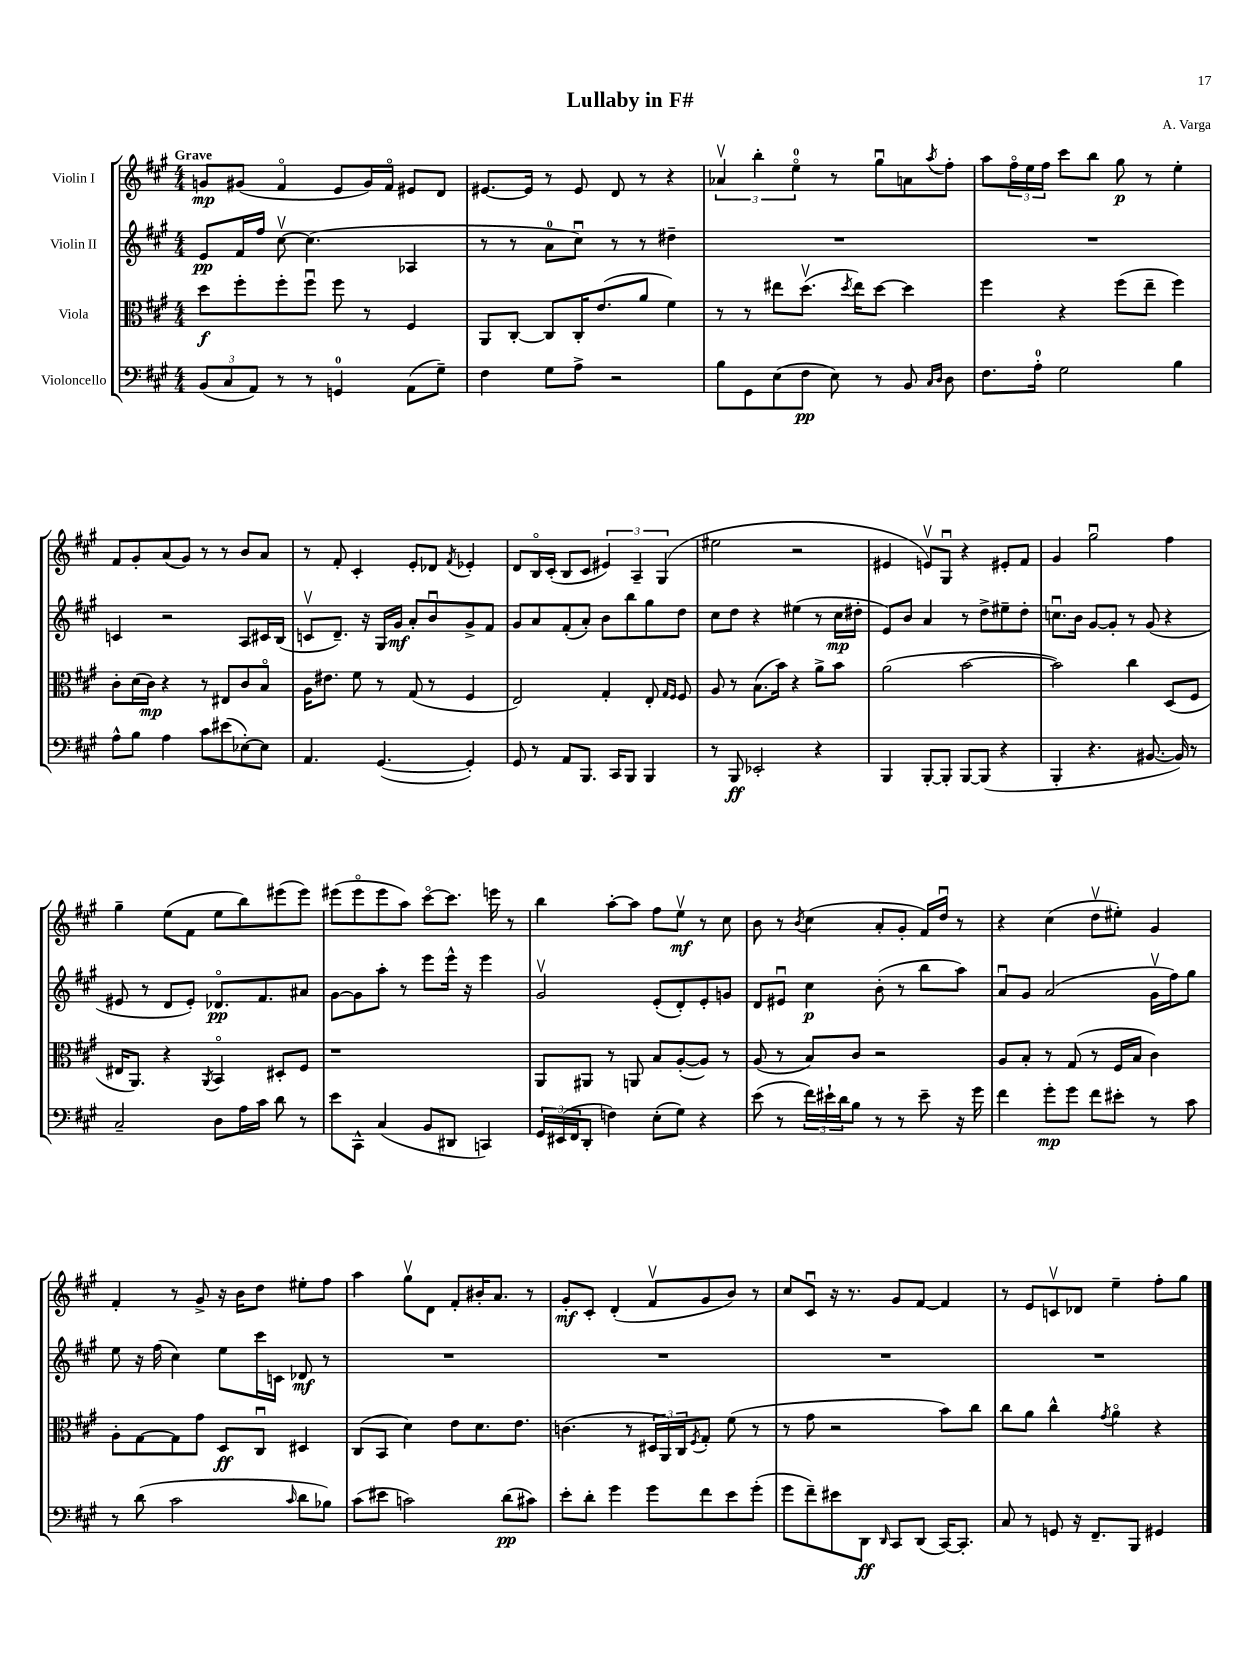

**kern	**kern	**kern	**kern
*staff4	*staff3	*staff2	*staff1
*clefF4	*clefC3	*clefG2	*clefG2
*k[f#c#g#]	*k[f#c#g#]	*k[f#c#g#]	*k[f#c#g#]
*M4/4	*M4/4	*M4/4	*M4/4
(12BB	8dd	8e	8g
12C#	.	.	.
.	8ff#'	16f#	(8g#
12AA)	.	.	.
.	.	16ff#	.
8r	8ff#'	[8cc#v	4f#o
8r	8ff#u	(4.cc#]	.
4GG	8ff#	.	8e
.	8r	.	16g#)
.	.	.	16f#o
(8AA	4F#	4A-	8e#
8G#~)	.	.	8d
=	=	=	=
4F#	8AA	8r	[8.e#
.	[8C#'	8r	.
.	.	.	16e#]
8G#	8C#]	8a	8r
8A^	16C#'	8cc#u)	8e#
.	(8.e	.	.
2r	.	8r	8d
.	8a	8r	8r
.	4f#)	4dd#~	4r
=	=	=	=
8B	8r	1r	6a-v
8GG#	8r	.	.
.	.	.	6bb'
(8E	8ee#	.	.
.	.	.	6eeo
8F#	(8.ddv	.	.
8E)	.	.	8r
.	8qdd	.	.
.	16ee#)	.	.
8r	[8dd	.	8gg#u
8BB	4dd]	.	8a
16qqC#	.	.	.
16qqD	.	.	8qaa
8D	.	.	8ff#'
=	=	=	=
8.F#	4ff#	1r	8aa
.	.	.	24ff#o
.	.	.	24ee
16A'	.	.	.
.	.	.	24ff#
2G#	4r	.	8ccc#
.	.	.	8bb
.	(8ff#	.	8gg#
.	8ee~	.	8r
4B	4ff#)	.	4ee'
=	=	=	=
8A^^	8c#'	4c	8f#
8B	(16d	.	8g#'
.	16c#)	.	.
4A	4r	2r	(8a
.	.	.	8g#)
8c#	8r	.	8r
(8e#	8E#	.	8r
[8E-')	8c#	8A	8b
8E-]	8Bo	16c#	8a
.	.	(16B	.
=	=	=	=
4.AA	16A	8cv	8r
.	8.e#	.	.
.	.	8.d~)	8f#'
.	8f#	.	4c#'
.	.	16r	.
([4.GG#	8r	16G#	.
.	.	16g#	.
.	(8G#	8a'	8e'
.	8r	8bu	8d-
.	.	.	8qf#
4GG#'])	4F#	8g#^	4e-'
.	.	8f#	.
=	=	=	=
8GG#	2E)	8g#	8d
8r	.	8a	16Bo
.	.	.	(16c#'
8AA	.	(8f#'	8B
8.BBB	.	8a')	8c#
.	4G#'	8b	6e#)
16CC#	.	.	.
8BBB	.	8bb	.
.	.	.	6A~
4BBB	8E'	8gg#	.
.	.	.	(6G#
.	16qqG#	.	.
.	16qqF#	.	.
.	8F#	8dd	.
=	=	=	=
8r	8A	8cc#	2ee#
8BBB	8r	8dd	.
2EE-'	(8.B	4r	.
.	16b)	.	.
.	4r	(4ee#	2r
4r	8a^	8r	.
.	8b	16cc#	.
.	.	16dd#'	.
=	=	=	=
4BBB	(2a	8e)	4e#
.	.	8b	.
[8BBB'	.	4a	8ev)
8BBB']	.	.	8G#u
[8BBB	[2b	8r	4r
(8BBB]	.	8dd^	.
4r	.	8ee#~	8e#'
.	.	8dd'	8f#
=	=	=	=
4BBB'	2b])	8.ccu	4g#
.	.	16b	.
4.r	.	[8g#	2gg#u
.	.	8g#']	.
.	4cc#	8r	.
[8.BB#	.	(8g#	.
.	(8D	4r	4ff#
16BB#])	.	.	.
8r	8F#	.	.
=	=	=	=
2C#~	16E#	8e#	4gg#~
.	8.AA)	.	.
.	.	8r	.
.	4r	8d	(8ee
.	.	8e#')	8f#
.	8qAA	.	.
8D	4BBo	8.d-o	8ee
16A	.	.	8bb)
16c#	.	8.f#	.
8d	8D#'	.	(8eee#
8r	8F#	8a#	8eee#)
=	=	=	=
8e	1r	[8g#	(8eee#
8CC#^^	.	8g#]	8eee#o
(4C#	.	8aa'	8eee#
.	.	8r	8aa)
8BB	.	8eee	[8ccc#o
8DD#	.	16eee^^	8.ccc#]
.	.	16r	.
4CC)	.	4eee	.
.	.	.	16eee
.	.	.	8r
=	=	=	=
24GG#	8AA	2g#v	4bb
(24EE#	.	.	.
24FF#	.	.	.
8DD'	8AA#	.	.
4F)	8r	.	[8aa'
.	8AA	.	8aa]
(8E'	8B	(8e'	8ff#
8G#)	([8A'	8d')	8eev
4r	8A])	8e'	8r
.	8r	8g	8cc#
=	=	=	=
(8e	(8A	8d	8b
8r	8r	8e#u	8r
.	.	.	8qb
24f#)	8B)	4cc#	(4cc#
24e#`	.	.	.
24d	.	.	.
8B	8c#	.	.
8r	2r	(8b'	8a'
8r	.	8r	8g#'
8e#~	.	8bb	16f#)
.	.	.	16ddu
16r	.	8aa)	8r
16g#	.	.	.
=	=	=	=
4f#	8A	8au	4r
.	8B'	8g#	.
8g#'	8r	(2a	(4cc#
8g#	(8G#	.	.
8f#	8r	.	8ddv
8e#'	16F#	.	8ee#')
.	16B	.	.
8r	4c#)	16g#v	4g#
.	.	16ff#)	.
8c#	.	8gg#	.
=	=	=	=
8r	8A'	8ee	4f#'
(8d	[8G#	16r	.
.	.	(16ff#	.
2c#	8G#]	4cc#)	8r
.	8g#	.	8g#^
.	8D	8ee	16r
.	.	.	16b
.	8C#u	16ccc#	8dd
.	.	16c	.
16qqc#	.	.	.
8d	4D#	8d-	8ee#'
8B-)	.	8r	8ff#
=	=	=	=
(8c#	(8C#	1r	4aa
8e#	8BB	.	.
2c)	4d)	.	8gg#v
.	.	.	8d
.	8e	.	8f#'
.	8.d	.	16b#'
.	.	.	8.a
(8d	.	.	.
.	8.e	.	.
8c#)	.	.	8r
=	=	=	=
8e'	(4.c	1r	8g#'
8d'	.	.	8c#'
4g#	.	.	(4d'
.	8r	.	.
8g#	24D#	.	8f#v
.	24AA)	.	.
.	24C#	.	.
.	8qF#	.	.
8f#	8G#'	.	8g#
8e	(8f#	.	8b)
(8g#'	8r	.	8r
=	=	=	=
8g#	8r	1r	8cc#
8f#~)	8g#	.	8c#u
8e#	2r	.	16r
.	.	.	8.r
8DD	.	.	.
16qqDD	.	.	.
8CC#	.	.	8g#
(8DD	.	.	[8f#
[16CC#)	8b)	.	4f#]
8.CC#']	.	.	.
.	8cc#	.	.
=	=	=	=
8C#	8cc#	1r	8r
8r	8a	.	8e
8GG	4cc#^^	.	8cv
16r	.	.	8d-
8.FF#~	.	.	.
.	8qg#	.	.
.	4ao	.	4ee~
8BBB	.	.	.
4GG#	4r	.	8ff#'
.	.	.	8gg#
==	==	==	==
*-	*-	*-	*-
